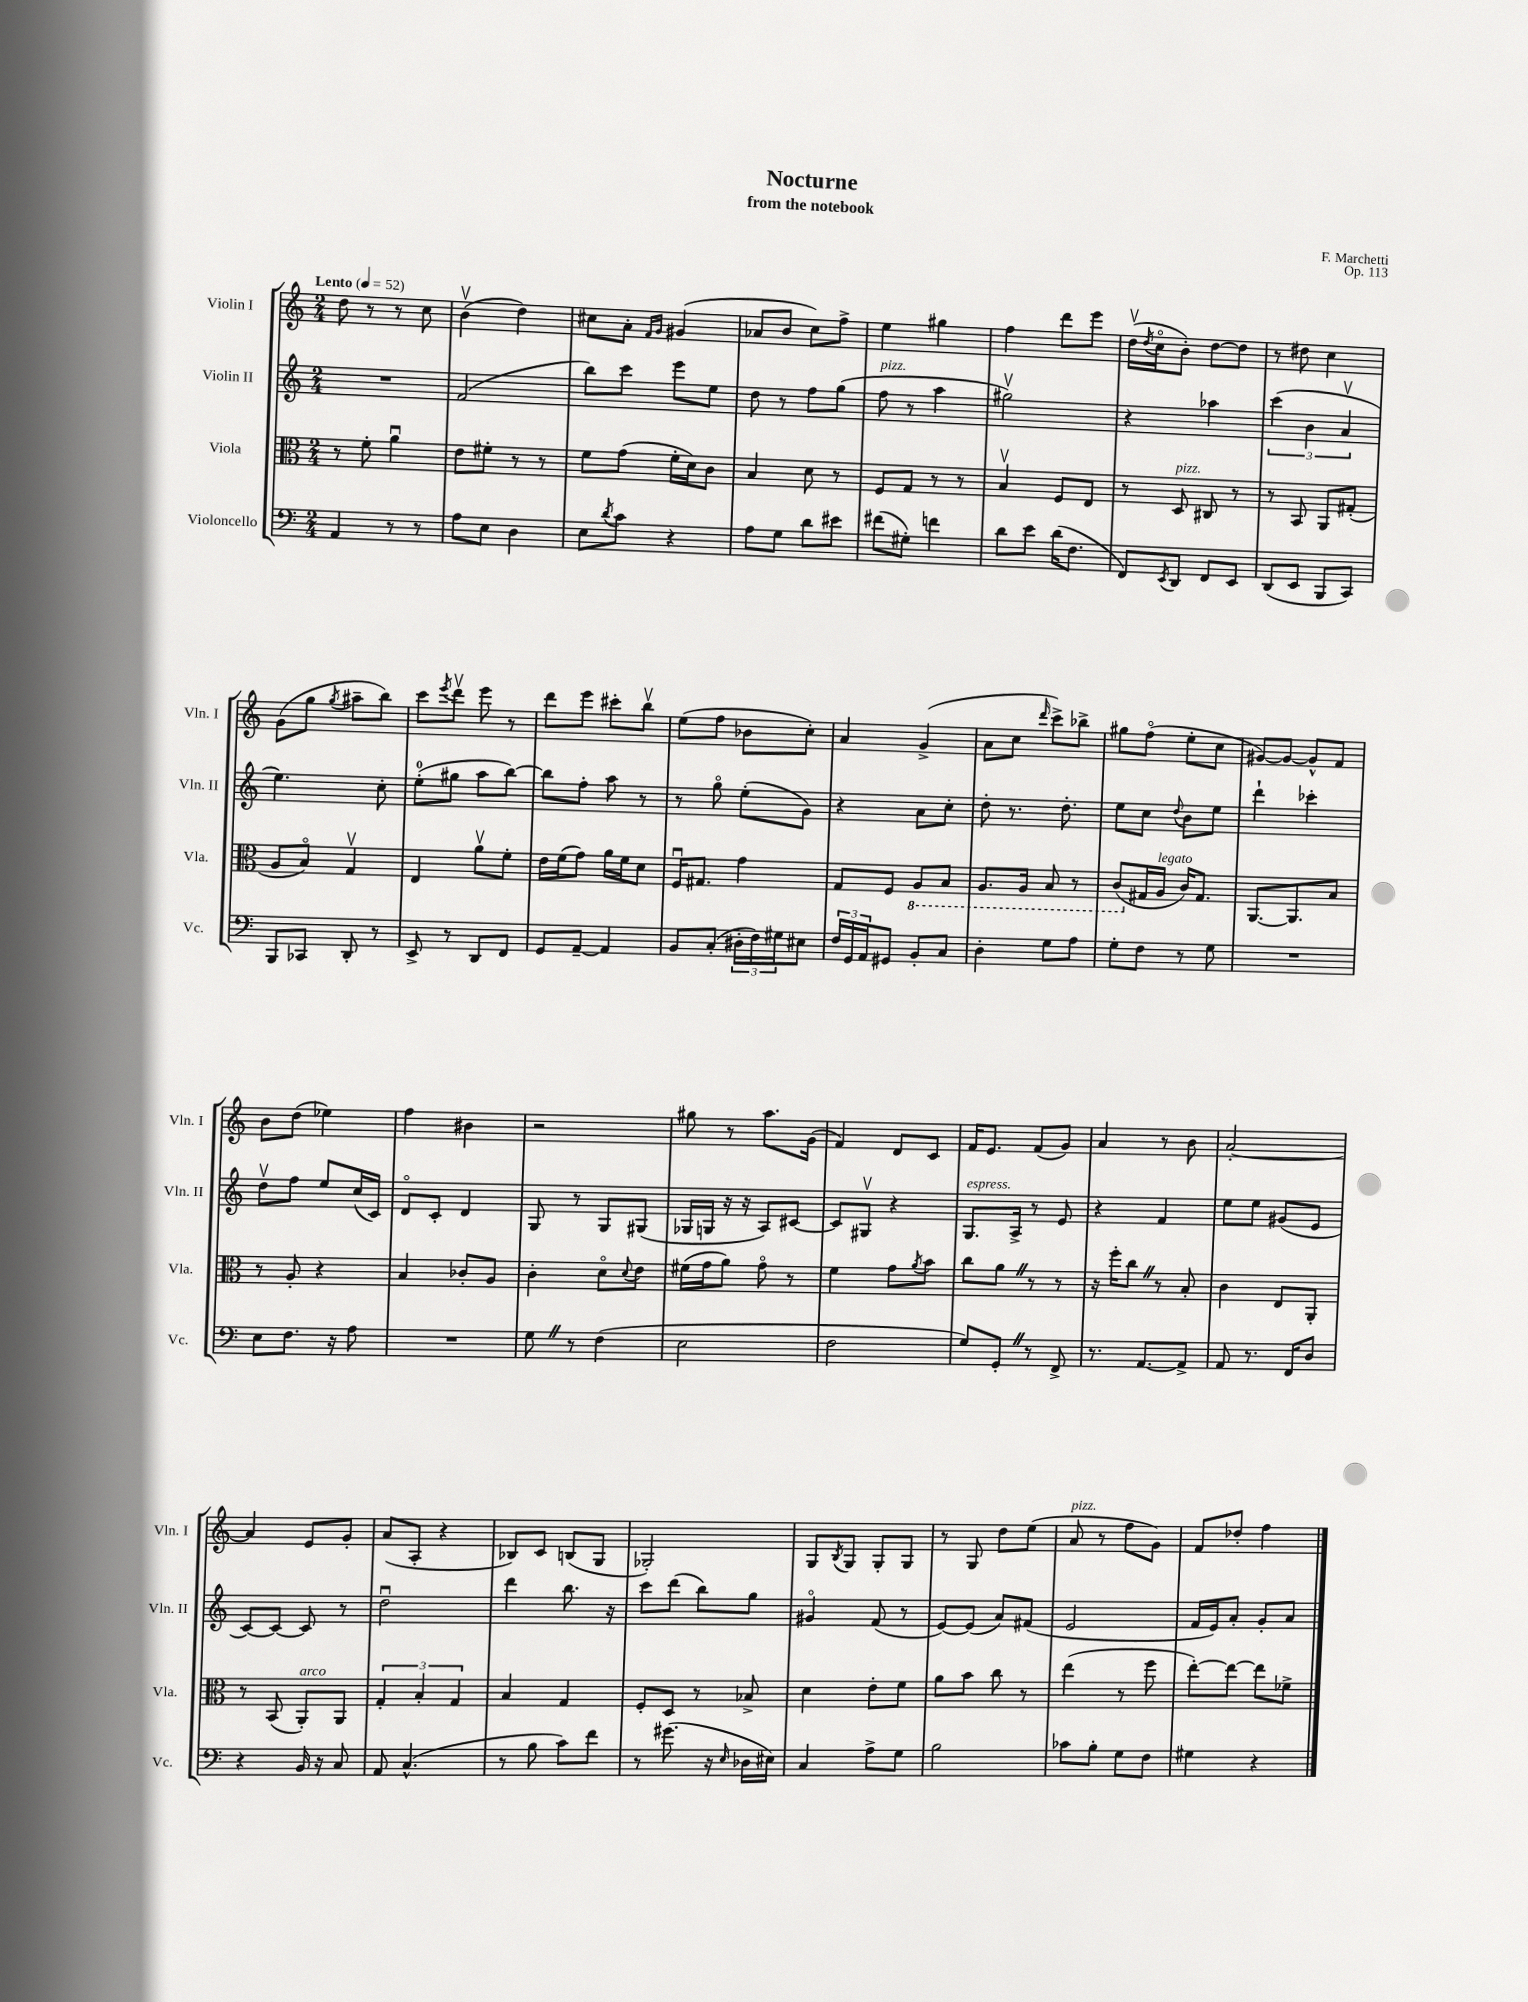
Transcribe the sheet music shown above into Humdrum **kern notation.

**kern	**kern	**kern	**kern
*staff4	*staff3	*staff2	*staff1
*clefF4	*clefC3	*clefG2	*clefG2
*k[]	*k[]	*k[]	*k[]
*M2/4	*M2/4	*M2/4	*M2/4
*MM52	*MM52	*MM52	*MM52
4AA	8r	2r	8dd
.	8f'	.	8r
8r	4au	.	8r
8r	.	.	8cc
=	=	=	=
8A	8e	(2f	(4bv
8E	8f#'	.	.
4D	8r	.	4dd)
.	8r	.	.
=	=	=	=
8E	8f	8bb)	8cc#
8qd	.	.	.
8c	(8g	8ccc	8a'
.	.	.	16qqf
.	.	.	16qqg
4r	16f'	8eee	(4g#
.	16d)	.	.
.	8c	8ee	.
=	=	=	=
8A	4B	8dd	8a-
8G	.	8r	8b
8d	8d	8ff	8cc)
8e#	8r	(8gg	8ff^
=	=	=	=
(8f#	8F	8ff	4ee
8G#')	8G	8r	.
4f	8r	4aa	4gg#
.	8r	.	.
=	=	=	=
8d	4Bv	2gg#v)	4ff
8e	.	.	.
(16d	8F	.	8ddd
8.F	.	.	.
.	8E	.	8eee
=	=	=	=
8FF)	8r	4r	(16ddv
.	.	.	8qdd
.	.	.	16cco
8qEE	.	.	.
8DD	8D	.	8b')
8FF	8C#	4aa-	[8dd
8EE	8r	.	8dd]
=	=	=	=
(8DD	8r	(6ccc	8r
8EE	8BB	.	8dd#
.	.	6b	.
8BBB	8AA	.	4cc
.	.	6av	.
8CC)	(8G#'	.	.
=	=	=	=
8BBB	8A	4.ee)	(8g
8CC-	8Bo)	.	8gg
.	.	.	8qgg
8DD'	4Gv	.	8aa#~
8r	.	8cc'	8bb)
=	=	=	=
8EE^	4E	(8ee'	8ccc
.	.	.	8qeee
8r	.	8gg#	8dddv
8DD	8av	8aa	8eee
8FF	8f'	[8bb)	8r
=	=	=	=
8GG	16e	8bb]	8ddd
.	(16f	.	.
[8AA~	8g)	8ff'	8eee
4AA]	16a	8aa	8ccc#'
.	16f	.	.
.	8d	8r	8bbv
=	=	=	=
8BB	16Fu	8r	(8ee
.	8.G#	.	.
(8C'	.	8ggo	8ff
24D#'	4g	(8ee'	8b-
24F)	.	.	.
24G#	.	.	.
8E#	.	8g)	8cc')
=	=	=	=
24F	8G	4r	4a
24GG	.	.	.
24AA	.	.	.
8GG#	8F	.	.
8BB'	8AA	8a	(4g^
8C	8BB	8cc'	.
=	=	=	=
4D'	8.AA	8dd'	8a
.	.	8.r	8cc
.	16AA	.	.
.	.	.	16qqddd
8G	8BB	.	8ccc^)
.	.	8.dd'	.
8A	8r	.	8bb-^
=	=	=	=
8G'	(8C	8ee	8gg#
8F	16G#	8cc	(8ffo
.	16A	.	.
.	.	8qqdd	.
8r	16c)	8b	8ee'
.	8.G#	.	.
8G	.	8ee	8cc
=	=	=	=
2r	[8.AA	4ddd`	[8g#)
.	.	.	8g#_
.	8.AA]	.	.
.	.	4ccc-'	8g#^^]
.	8B	.	8f
=	=	=	=
8E	8r	8ddv	8b
8.F	8A'	8ff	(8dd
.	4r	8ee	4ee-)
16r	.	.	.
8A	.	(16cc	.
.	.	16c)	.
=	=	=	=
2r	4B	8do	4ff
.	.	8c'	.
.	8c-'	4d	4b#
.	8A	.	.
=	=	=	=
8G	4c'	8G	2r
8r	.	8r	.
(4F	8do	8G	.
.	8qqd	.	.
.	8e	(8G#	.
=	=	=	=
2E	(16f#	16G-	8gg#
.	16g	16G	.
.	8a)	16r	8r
.	.	16r	.
.	8go	8A)	8.aa
.	8r	[8c#	.
.	.	.	(16g
=	=	=	=
2F	4f	8c#]	4f)
.	.	8G#v	.
.	8g	4r	8d
.	8qa	.	.
.	8b	.	8c
=	=	=	=
8G)	8cc	8.G	16f
.	.	.	8.e
8GG'	8a	.	.
.	.	16A^	.
8r	8r	8r	(8f
8FF^	8r	8e	8g)
=	=	=	=
8.r	16r	4r	4a
.	16ff'	.	.
.	8cc	.	.
[8.AA	.	.	.
.	8r	4f	8r
8AA^]	8B'	.	8b
=	=	=	=
8AA	4c	8ee	[2a'
8.r	.	8ee	.
.	8E	(8g#	.
16FF	.	.	.
8D	8AA'	8e	.
=	=	=	=
4r	8r	[8c)	4a]
.	(8BB	8c_	.
16BB	8AA')	8c]	8e
16r	.	.	.
8C	8AA	8r	8g'
=	=	=	=
8AA	6G'	2ddu	(8a
(4.C^^	.	.	8A'
.	6B'	.	.
.	.	.	4r
.	6G	.	.
=	=	=	=
8r	4B	4ddd	8B-)
8B	.	.	8c
8c)	4G	8.bb	(8B
8f	.	.	8G
.	.	16r	.
=	=	=	=
8r	8F'	8ccc	2G-')
(8.g#	8D	(8ddd	.
.	8r	8bb)	.
16r	.	.	.
16qqE	.	.	.
16D-	8B-^	8gg	.
16E#)	.	.	.
=	=	=	=
4C	4d	4g#o	8G
.	.	.	8qB
.	.	.	8G
8A^	8e'	(8f	8G'
8G	8f	8r	8G
=	=	=	=
2B	8a	[8e)	8r
.	8b	(8e]	8G
.	8cc	8a)	8dd
.	8r	(8f#	(8ee
=	=	=	=
8c-	(4ee	2e	8a
8B'	.	.	8r
8G	8r	.	8ff
8F	8ff	.	8g)
=	=	=	=
4G#	[8ee')	16f	8f
.	.	16e)	.
.	8ee_	8a'	8dd-'
4r	8ee]	8g'	4ff
.	8f-^	8a	.
==	==	==	==
*-	*-	*-	*-
